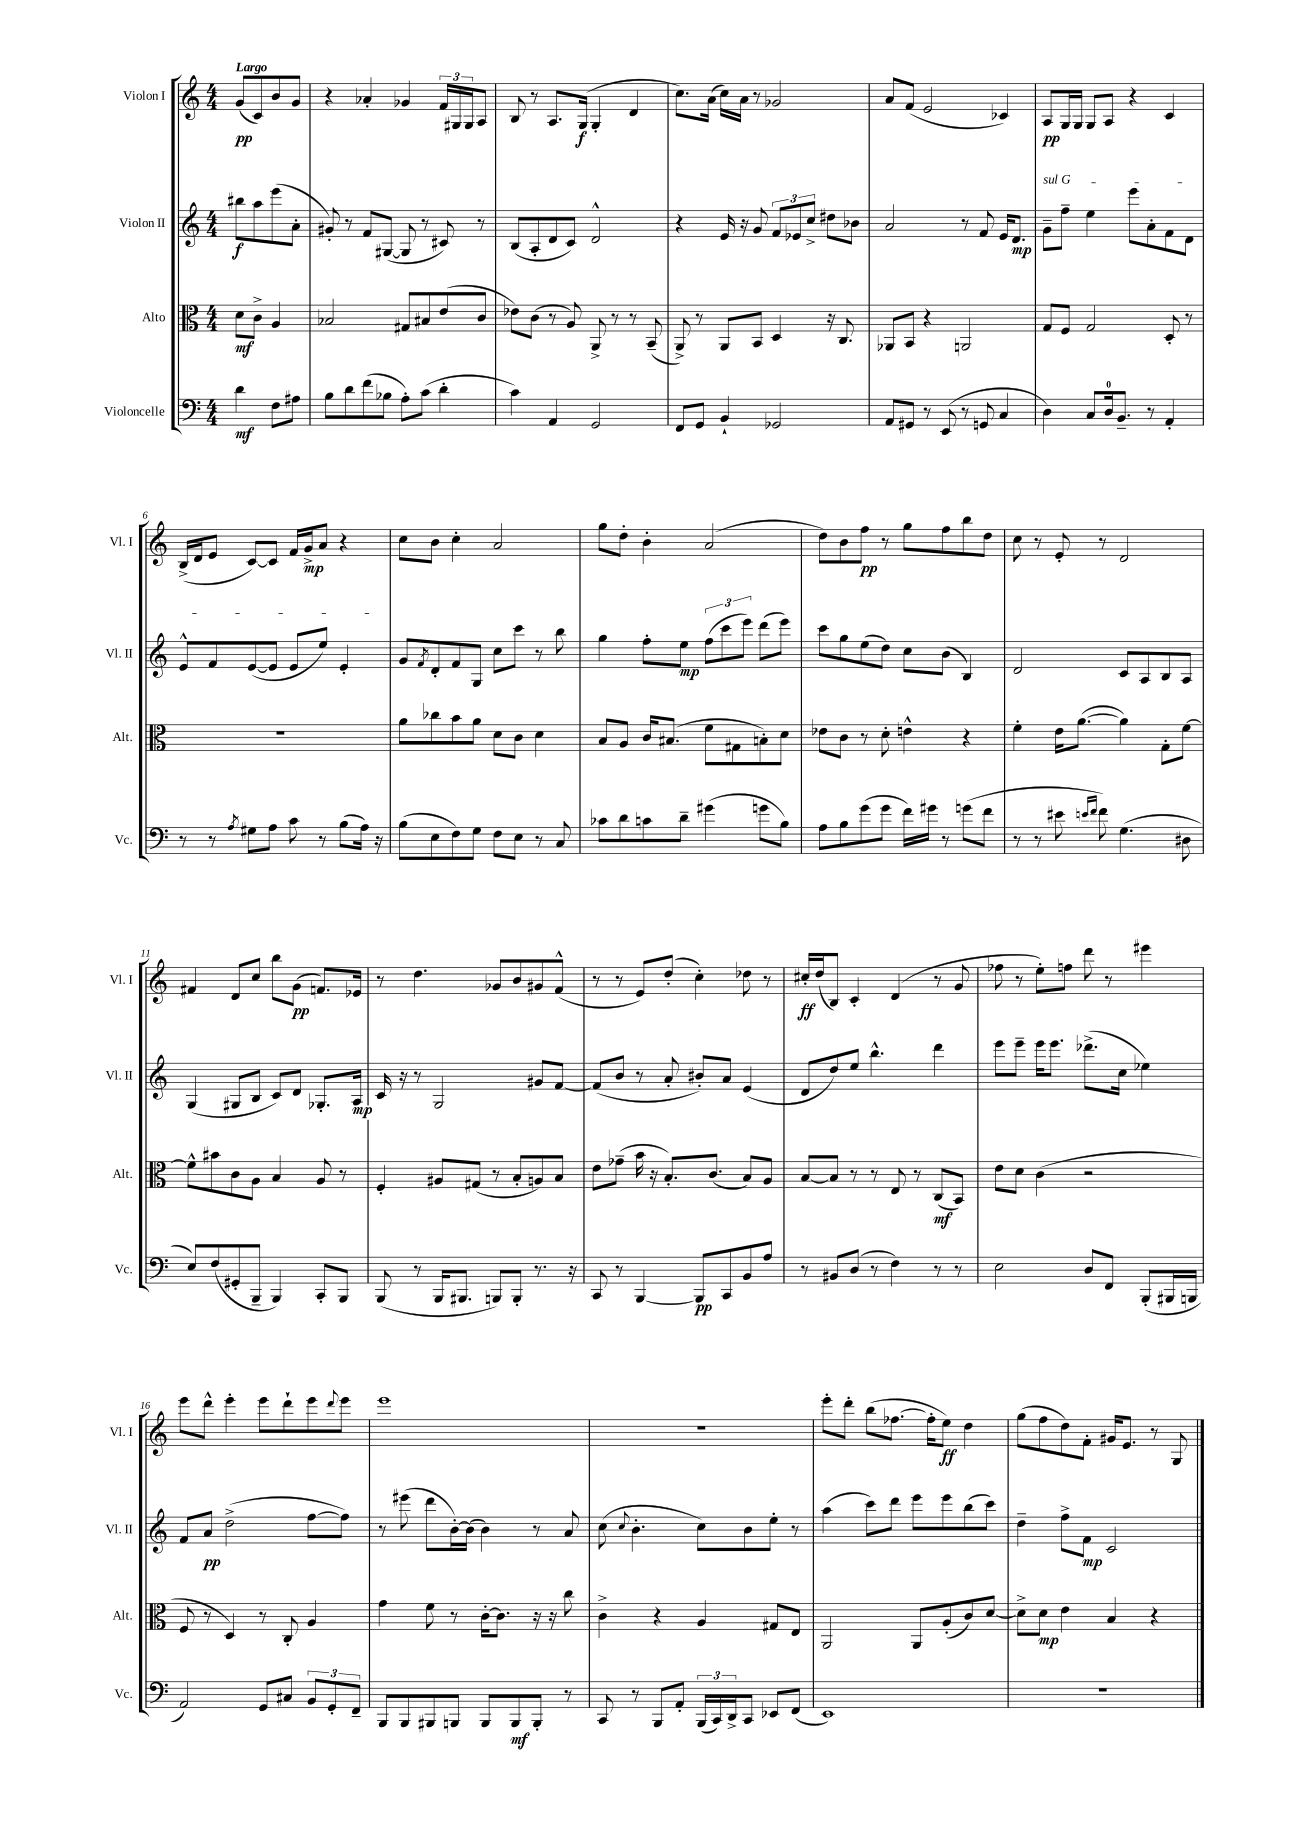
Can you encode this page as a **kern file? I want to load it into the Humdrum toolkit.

**kern	**kern	**kern	**kern
*staff4	*staff3	*staff2	*staff1
*clefF4	*clefC3	*clefG2	*clefG2
*k[]	*k[]	*k[]	*k[]
*M4/4	*M4/4	*M4/4	*M4/4
4d\	8d\L	8bb#\L	(8g/L
.	8c^\J	8aa\	8c/)
8F\L	4A/	(8eee\	8b/
8A#\J	.	8a'\J	8g/J
=	=	=	=
8B\L	2B-/	8g#'/)	4r
8d\	.	8r	.
(8f\	.	8f/L	4a-'/
8B-\J	.	([8G#/J	.
8A'\L)	8G#/L	8G#/]	4g-/
(8c\J	8B#/	8r	.
4d'\	(8e/	8c#/)	24f/LL
.	.	.	24G#/
.	.	.	24G#/J
.	8c/J	8r	8A/J
=	=	=	=
4c\)	8e-\L)	(8B/L	8B/
.	(8c\J	8A'/	8r
4AA/	8r	8d/	8.A/L
.	8A/)	8c/J)	.
.	.	.	(16G/Jk
2GG/	8AA^/	2d^^/	4G'/
.	8r	.	.
.	8r	.	4d/
.	(8BB~/	.	.
=	=	=	=
8FF/L	8AA^/)	4r	8.cc\L)
8GG/J	8r	.	.
.	.	.	(16a\Jk
4BB`/	8AA/L	16e/	16cc\LL)
.	.	16r	16a\JJ
.	8BB/J	8g/	8r
2GG-/	4D/	12f/L	2g-/
.	.	12e-/	.
.	.	12cc^/J	.
.	16r	8dd#\L	.
.	8.C/	.	.
.	.	8b-\J	.
=	=	=	=
8AA/L	8AA-/L	2a/	8a/L
8GG#/J	8BB/J	.	(8f/J
8r	4r	.	2e/
(8EE/	.	.	.
8r	2AA/	8r	.
8GG/	.	8f/	.
4C/	.	16e/LK	4c-/)
.	.	8.d/J	.
=	=	=	=
4D\)	8G/L	8g~\L	8A/L
.	8F/J	8ff~\J	16G/L
.	.	.	16G/JJ
8C/L	2G/	4ee\	8G/L
16D/k	.	.	8A/J
8.BB~/J	.	.	.
.	.	8eee\L	4r
8r	.	8a'\	.
4AA'/	8D'/	8f\	4c/
.	8r	8d\J	.
=	=	=	=
8r	1r	8e^^/L	(16B^/LL
.	.	.	16d/J
8r	.	8f/	8e/J
8qA/	.	.	.
8G#\L	.	([8e/	[8c/L)
8A\J	.	8e/]J	8c/]J
8c\	.	8e/L	16f/LL
.	.	.	16g^/J
8r	.	8ee/J)	8a/J
(8B\L	.	4e'/	4r
16A\Jk)	.	.	.
16r	.	.	.
=	=	=	=
(8B\L	8a\L	8g/L	8cc\L
.	.	8qf/	.
8E\	8cc-\	8d'/	8b\J
8F\)	8b\	8f/	4cc'\
8G\J	8a\J	8G/J	.
8F\L	8d\L	8cc\L	2a/
8E\J	8c\J	8ccc\J	.
8r	4d\	8r	.
8C/	.	8bb\	.
=	=	=	=
8c-\L	8B/L	4gg\	8gg\L
8d\	8A/J	.	8dd'\J
8c\	16c/LK	8ff'\L	4b'\
.	(8.B#/J	.	.
8d~\J	.	8ee\J	.
(4g#\	8f\L	(12ff\L	(2a/
.	.	12ccc\	.
.	8G#\	.	.
.	.	12eee\J)	.
8g\L	8B'\)	(8ddd\L	.
8B\J)	8d\J	8eee\J)	.
=	=	=	=
8A\L	8e-\L	8ccc\L	8dd\L)
8B\	8c\J	8gg\	8b\
(8g\	8r	(8ee\	8ff\J
8g\J	8d'\	8dd\J)	8r
16f\LL)	4e^^\	8cc\L	8gg\L
16g#\JJ	.	.	.
8r	.	(8b\J	8ff\
(8g\L	4r	4B/)	8bb\
8f\J	.	.	8dd\J
=	=	=	=
8r	4f'\	2d/	8cc\
8r	.	.	8r
8e#\	16e\LK	.	8e'/
.	([8.a\J	.	.
16qqe/LL	.	.	.
16qqf/JJ	.	.	.
8f\)	.	.	8r
(4.G\	4a\])	8c/L	2d/
.	.	8A/	.
.	8G'\L	8B/	.
8D#\	[8f\J	8A/J	.
=	=	=	=
8E/L)	8f^^\]L	(4G/	4f#/
(8F/	8b#\	.	.
8GG#'/	8c\	8G#/L	8d/L
8BBB~/J	8A\J	8B/J	8cc/J
4BBB/)	4B/	8c/L)	8bb\L
.	.	8d/J	(8g\J
8CC'/L	8A/	8.G-'/L	8.f/L)
8BBB/J	8r	.	.
.	.	16A/Jk	16e-/Jk
=	=	=	=
(8BBB/	4F'/	16c/	8r
.	.	16r	.
8r	.	8r	4.dd\
16BBB/LK	8A#/L	2G/	.
8.BBB#/J	.	.	.
.	(8G#/J	.	.
8BBB/L)	8r	.	8g-/L
8BBB'/J	8B'/L	.	8b/
8.r	8A/)	8g#/L	8g#/
.	8B/J	[8f/J	(8f^^/J
16r	.	.	.
=	=	=	=
8CC/	8e\L	(8f/]L	8r
8r	(8g-~\J	8b/J	8r
[4BBB/	16b\	8r	8e/L)
.	16r	.	.
.	8.B'/L)	8a'/	(8dd'/J
8BBB/]L	.	8b#'/L)	4cc'\)
.	(8.c/J	.	.
8CC/	.	8a/J	.
8BB/	8B/L)	(4e/	8dd-\
8A/J	8A/J	.	8r
=	=	=	=
8r	[8B/L	8d/L	16cc#'/LL
.	.	.	(16dd/J
8BB#/L	8B/]J	8dd/)	8B/J)
(8D/J	8r	8ee/J	4c'/
8r	8r	4.bb^^\	.
4F\)	8E/	.	(4d/
.	8r	.	.
8r	(8C/L	4ddd\	8r
8r	8BB/J)	.	8g/
=	=	=	=
2E\	8e\L	8eee\L	8ff-\
.	8d\J	8eee~\J	8r
.	(4c\	16eee\LK	8ee'\L)
.	.	8.eee\J	.
.	.	.	8ff\J
8D/L	2r	(8.ddd-^\L	8ddd\
8FF/J	.	.	8r
.	.	16cc\Jk	.
(8BBB'/L	.	4ee-\)	4eee#\
16BBB#/L	.	.	.
16BBB/JJ	.	.	.
=	=	=	=
2AA/)	8F/	8f/L	8eee\L
.	8r	8a/J	8ddd^^\J
.	4D/)	(2dd^\	4eee'\
8GG/L	8r	.	8eee\L
8C#/J	8C'/	.	8ddd`\
12BB/L	4A/	[8ff\L	8eee\
12GG'/	.	.	.
.	.	.	8qqddd/
.	.	8ff\]J)	8eee\J
12FF~/J	.	.	.
=	=	=	=
8BBB/L	4g\	8r	1eee
8BBB/	.	(8eee#\	.
8BBB#/	8f\	8ddd\L	.
8BBB/J	8r	[16b'\L)	.
.	.	(16b\]JJ	.
8BBB/L	[16c'\LK	4b\)	.
.	8.c\]J	.	.
8BBB/	.	.	.
8BBB'/J	16r	8r	.
.	16r	.	.
8r	8cc\	8a/	.
=	=	=	=
8CC/	4c^\	(8cc\	1r
.	.	8qqcc/	.
8r	.	4.b'\	.
8BBB/L	4r	.	.
8AA'/J	.	.	.
(24BBB/LL	4A/	8cc\L)	.
24CC/)	.	.	.
24DD^/J	.	.	.
8CC/J	.	8b\	.
8EE-/L	8G#/L	8ee'\J	.
(8FF/J	8E/J	8r	.
=	=	=	=
1EE)	2AA/	(4aa\	8eee'\L
.	.	.	8ddd'\J
.	.	8ccc\L)	(8bb\L
.	.	8ddd\J	[8.ff-\J
.	8AA/L	8eee\L	.
.	.	.	16ff-'\]LK
.	(8A'/	8eee\	8ee\J)
.	8c/)	(8bb\	4dd\
.	[8d/J	8ccc\J)	.
=	=	=	=
1r	8d^\]L	4dd~\	(8gg\L
.	8d\J	.	8ff\
.	4e\	8ff^\L	8dd\)
.	.	8f\J	8f'\J
.	4B/	2c/	16g#/LK
.	.	.	8.e/J
.	4r	.	8r
.	.	.	8G/
==	==	==	==
*-	*-	*-	*-
